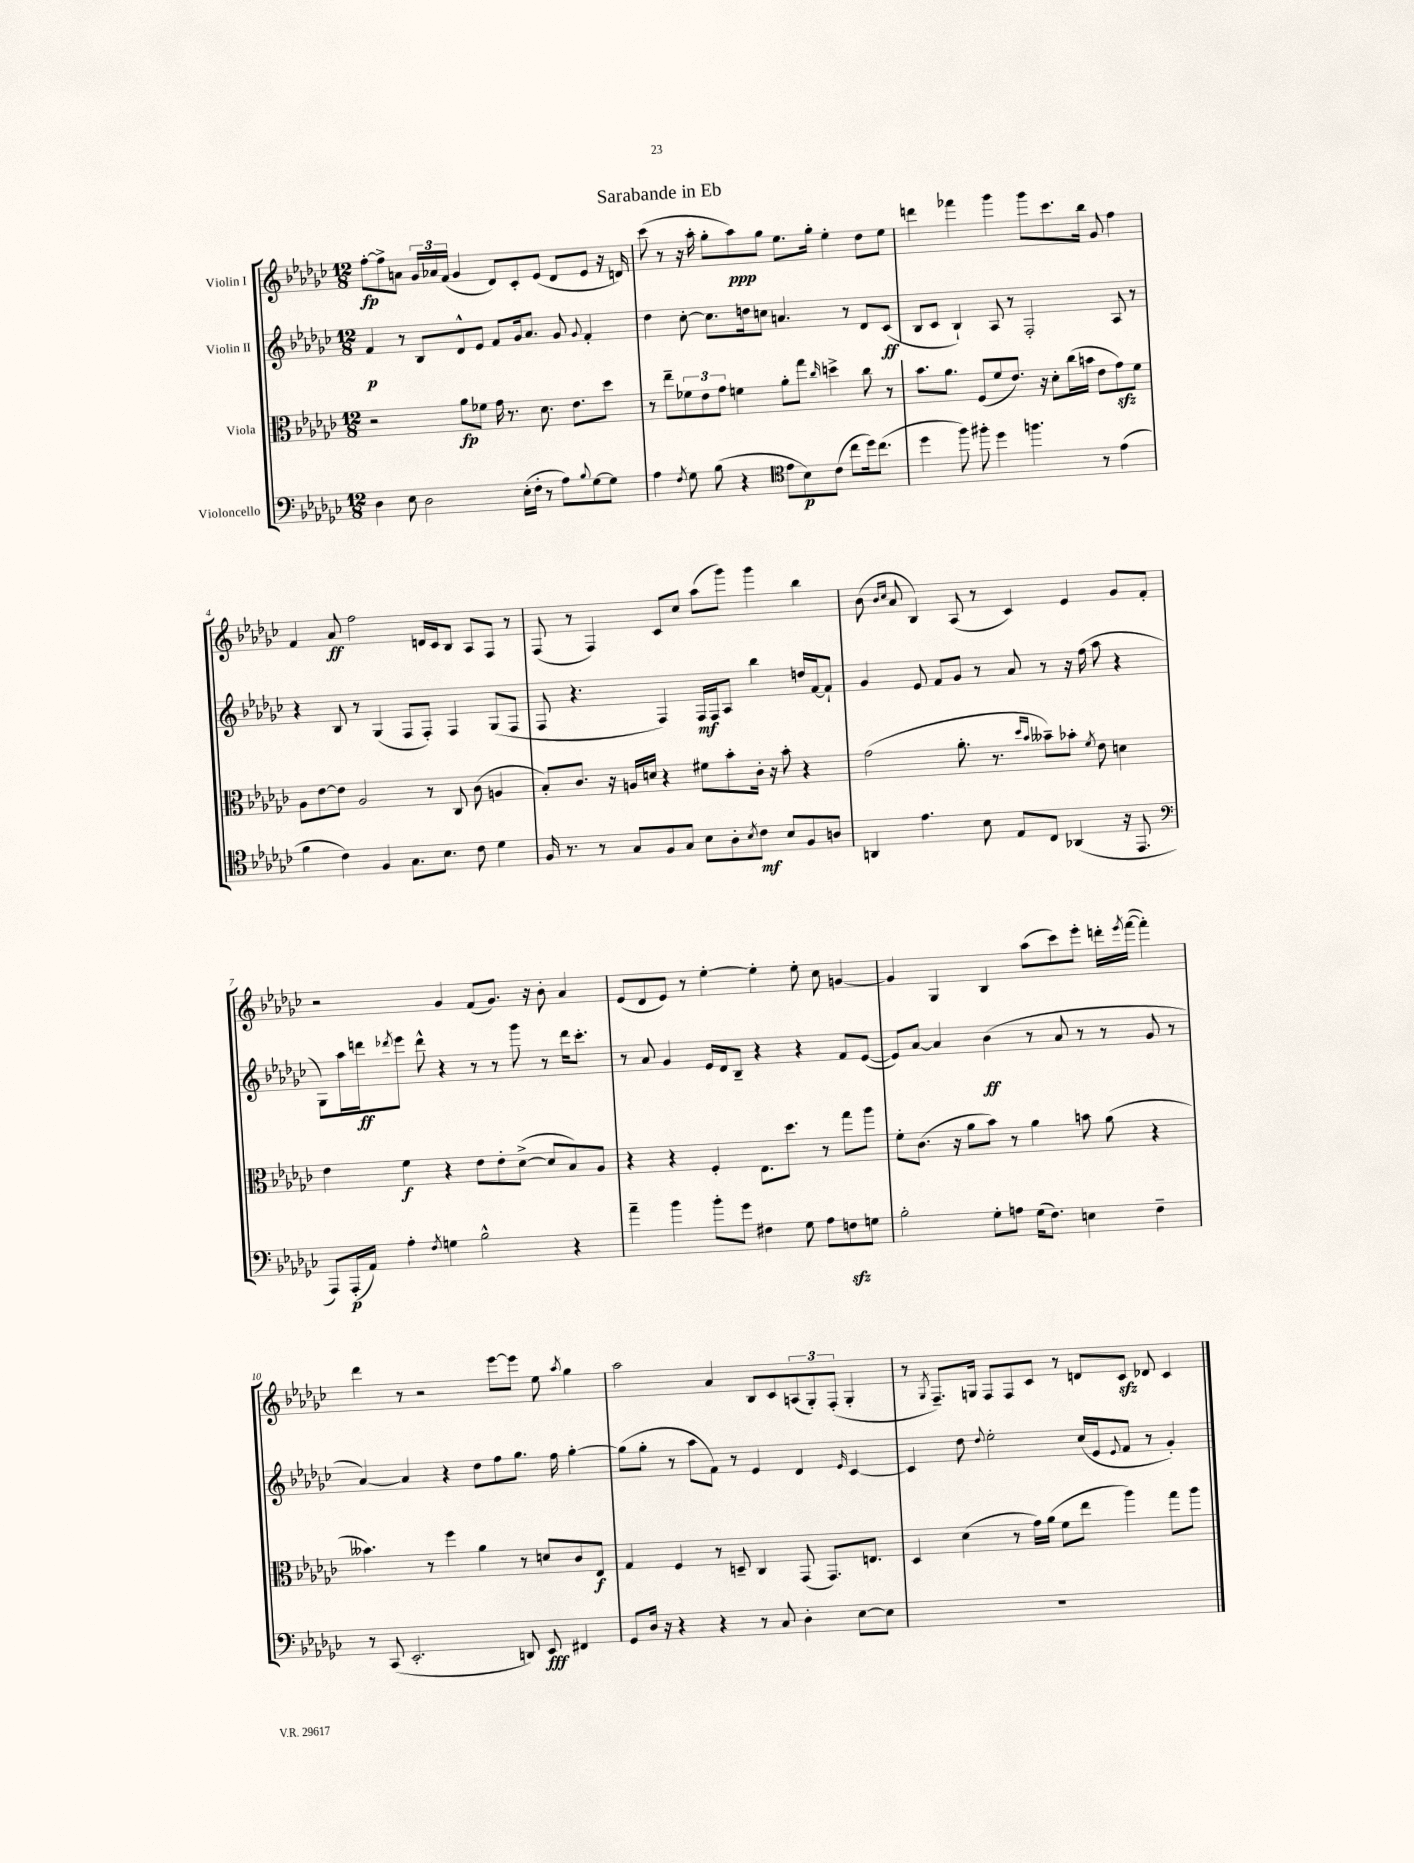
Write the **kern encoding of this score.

**kern	**kern	**kern	**kern
*staff4	*staff3	*staff2	*staff1
*clefF4	*clefC3	*clefG2	*clefG2
*k[b-e-a-d-g-c-]	*k[b-e-a-d-g-c-]	*k[b-e-a-d-g-c-]	*k[b-e-a-d-g-c-]
*M12/8	*M12/8	*M12/8	*M12/8
4D-	2r	4f	[8ff'
.	.	.	8ff^]
8E-	.	8r	8a
2D-	.	8B-	24g-
.	.	.	24a-
.	.	.	(24f
.	8a-	8d-^^	4g-
.	8f-	8e-	.
.	16g-	8f	8d-)
.	8.r	.	.
(16E-'	.	16g-	8c-'
16F'	.	8.a-	.
8r	8.d-	.	(8e-
8A-)	.	8g-	8d-
.	8.e-	.	.
8qqB-	.	8qqg-	.
[8G-	.	4f'	8e-
8G-]	8dd-	.	16r
.	.	.	16d)
=	=	=	=
4A-	8r	4dd-	(8ccc-
.	8ee-~	.	8r
8qF	.	.	.
8G-	12f-	[8cc-'	16r
.	.	.	16aa-'
.	12e-	.	.
(8B-	.	8.cc-]	8gg-'
.	12g-	.	.
4r	4f	.	8aa-)
.	.	16dd	.
.	.	8cc	8gg-
*clefC4	*	*	*
8e-	8a-'	4.a	8.ee-
8B-)	8gg-	.	.
.	.	.	16gg-'
.	16qqcc-	.	.
(8c-	4dd^	.	4ee-'
8cc-	.	8r	.
16dd-)	8cc-	8d-	8dd-
(8.cc-	.	.	.
.	8r	(8c-	8ee-
=	=	=	=
4dd-	8.b-	8B-	4ddd
.	.	8c-	.
.	8.a-	.	.
8ff)	.	4B-`)	4fff-
8ff#'	(8F	.	.
4dd-	8f	8A-	4ggg-
.	8.e-)	8r	.
4.ff	.	2F'	8ggg-
.	16r	.	.
.	8d-'	.	8.ccc-
.	(16cc-	.	.
.	16b	.	16bb-
8r	8e-	.	8g-
(4e-	8g-)	8A-	4ff
.	8f	8r	.
=	=	=	=
4f	8A-	4r	4f
.	[8e-	.	.
4c-)	8e-]	8B-	8a-
.	2A-	8r	2ff
4F	.	(4G-	.
8.G-	.	8F	.
.	8r	8F')	16d
8.B-	.	.	16c-
.	8C-	4F	8B-
8c-	(8c-	.	8A-
4d-	4A	(8G-	8F
.	.	8F	8r
=	=	=	=
16F	8B-')	8F	(8F
8.r	.	.	.
.	8.c-	4.r	8r
8r	.	.	4F)
.	16r	.	.
8G-	16A	.	.
.	16d	.	.
8F	4r	4F)	8c-
8G-	.	.	8cc-
8B-	8f#	16F	(8aa-
.	.	16F	.
8A-'	8b-'	8A-	8ggg-)
8qB-	.	.	.
8c-	16c-'	4bb-	4ggg-
.	16r	.	.
8B-	8b-'	.	.
8F	4r	16dd	4bb-
.	.	[16f	.
8A	.	8f`]	.
=	=	=	=
4AA	(2g-	4g-	(8b-
.	.	.	16qqb-
.	.	.	16qqcc-
.	.	.	8a-
4.e-	.	8e-	4B-)
.	.	8f	.
.	8.a-'	8g-	(8A-
8B-	.	8r	8r
.	8.r	.	.
8E-	.	8a-	4c-)
.	16qqdd-	.	.
.	16qqb-	.	.
8C-	8b--~)	8r	.
(4AA-	8b-'	16r	4e-
.	.	(16ff	.
.	8qf	.	.
.	8e-	8aa-	.
16r	4d	4r	8g-
8.EE-	.	.	.
.	.	.	8f'
=	=	=	=
*clefF4	*	*	*
8AAA-)	4e-	8G-)	2r
(16AAA-'	.	16aa-	.
16AA-)	.	16ddd	.
.	.	8qddd-	.
4A-'	4f	8eee-	.
.	.	8ddd-^^	.
8qF	.	.	.
4G	4r	4r	4g-
2B-^^	8e-	8r	(8f
.	8e-'	8r	8.g-)
.	([8d-^	8ggg-	.
.	.	.	16r
.	8d-]	8r	8b-'
4r	8B-)	16ddd-	4a-
.	.	8.ccc-'	.
.	8A-	.	.
=	=	=	=
4a-~	4r	8r	(8e-
.	.	8a-	8d-
4b-	4r	4g-	8e-)
.	.	.	8r
8b-'	4F'	16e-	[4ee-'
.	.	16d-	.
8g-	.	8B-~	.
4F#	8.E-	4r	4ee-']
.	8.dd-	.	.
8G-	.	4r	8ee-'
8A-	8r	.	8cc-
8F	8gg-	8f	[4g
8G	8aa-	([8e-	.
=	=	=	=
2B-'	8f'	8e-])	4g]
.	(8.c-	[8a-	.
.	.	4a-]	4G-
.	16r	.	.
.	8a-	.	.
8G-'	8b-)	(4b-	4B-
8A	8r	.	.
(16G-	4a-	8r	(8aa-
8.F)	.	.	.
.	.	8a-	8ccc-)
4E	8b	8r	8eee-'
.	(8a-	8r	16ddd'
.	.	.	8qeee-
.	.	.	([16fff
4F~	4r	8g-	4fff'])
.	.	8r	.
=	=	=	=
8r	4.b--)	[4a-)	4ddd-
(8CC-	.	.	.
2.EE-'	.	4a-]	8r
.	8r	.	2r
.	4ff	4r	.
.	4a-	8dd-	.
.	.	8ff	[8eee-
8DD)	8r	8.gg-	8eee-]
8EE-	8d	.	8ee-
.	.	16ff	.
.	.	.	8qaa-
4FF#	8c-	[4gg-'	4gg-
.	8E-	.	.
=	=	=	=
8GG-	4G-	(8gg-]	2aa-
16D-	.	8gg-'	.
16r	.	.	.
4r	4F	8r	.
.	.	8aa-	.
4r	8r	8f)	4a-
.	8D~	8r	.
8r	4C-	4e-	8B-
8C-	.	.	8c-
4D-'	(8GG-	4d-	(12A
.	.	.	12G-')
.	8.GG-)	.	.
.	.	.	(12F'
.	.	16qqe-	.
[8E-	.	[4c-	4G-'
.	8.E	.	.
8E-]	.	.	.
=	=	=	=
1.r	4D-	4c-]	8r
.	.	.	8qG-
.	.	.	8.F~)
.	(4d-	8dd-	.
.	.	.	16G
.	.	8qqdd-	.
.	.	2ee-'	8F
.	8r	.	8F
.	16g-)	.	8c-
.	(16a-	.	.
.	8f	.	8r
.	8ee-	(16cc-	8d
.	.	16e-	.
.	.	8qqe-	.
.	4aa-)	8f	8c-
.	.	8r	8d-
.	8gg-	4g-')	4c-
.	8aa-	.	.
==	==	==	==
*-	*-	*-	*-
